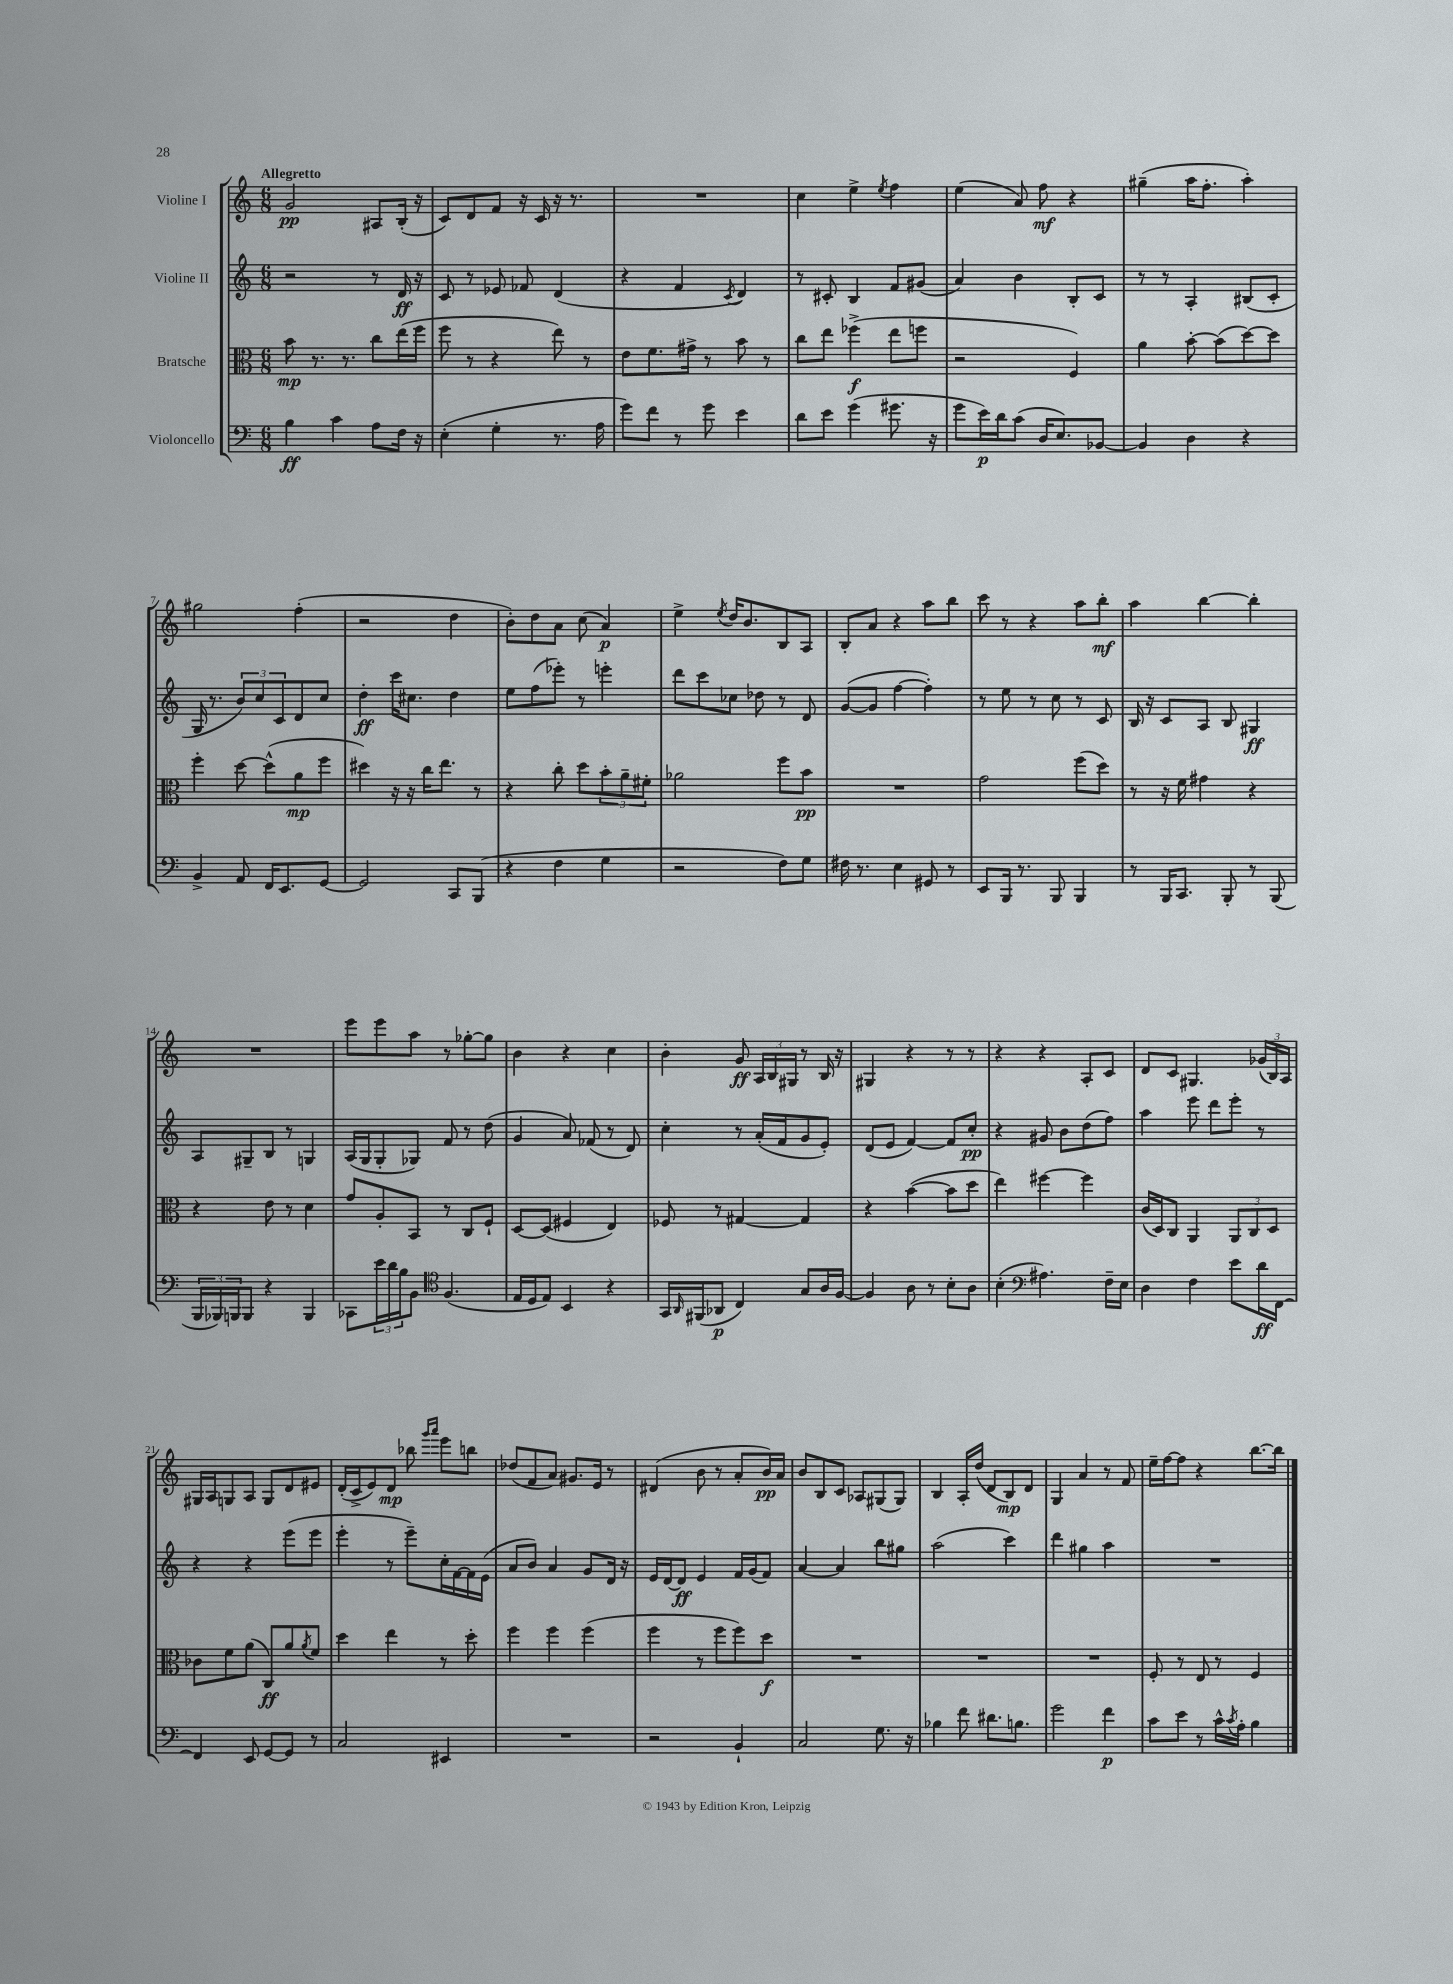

**kern	**kern	**kern	**kern
*staff4	*staff3	*staff2	*staff1
*clefF4	*clefC3	*clefG2	*clefG2
*k[]	*k[]	*k[]	*k[]
*M6/8	*M6/8	*M6/8	*M6/8
4B\	8b\	2r	2g/
.	8.r	.	.
4c\	.	.	.
.	8.r	.	.
8A\L	8cc\L	8r	8A#/L
16F\Jk	(16ee\L	16d/	(16B'/Jk
16r	16ff\JJ	16r	16r
=	=	=	=
(4E'\	8ff\	8c/	8c/L)
.	8r	8r	8d/
4G'\	4r	8e-/	8f/J
.	.	8f-/	16r
.	.	.	16c/
8.r	8ee\)	(4d/	16r
.	.	.	8.r
.	8r	.	.
16A\	.	.	.
=	=	=	=
8g\L)	8e\L	4r	2.r
8f\J	8.f\	.	.
8r	.	4f/	.
.	16g#^\Jk	.	.
8g\	8r	.	.
.	.	8qc/	.
4e\	8b\	4d/)	.
.	8r	.	.
=	=	=	=
8d\L	8cc\L	8r	4cc\
8e\J	8ee\J	8c#'/	.
(4g\	(4ff-^\	4B/	4ee^\
.	.	.	8qee/
8.g#\	8ee\L	8f/L	4ff\
.	8ff\J	(8g#/J	.
16r	.	.	.
=	=	=	=
8g\L	2r	4a/)	(4ee\
16e\L)	.	.	.
16d\J	.	.	.
(8c\J	.	4b\	8a/)
16D/LK	.	.	8ff\
8.E/)	.	.	.
.	4F/)	8B'/L	4r
[8BB-/J	.	8c/J	.
=	=	=	=
4BB-/]	4a\	8r	(4gg#~\
.	.	8r	.
4D\	[8b'\	4A'/	16aa\LK
.	.	.	8.ff'\J
.	(8b\]L	.	.
4r	[8dd\)	(8B#/L	4aa'\)
.	8dd\]J	8c'/J	.
=	=	=	=
4BB^/	4ff'\	16G/	2gg#\
.	.	8.r	.
8AA/	[8dd\	12b/L)	.
.	.	12cc/	.
16FF/LK	(8dd^^\]L	.	.
.	.	12c/	.
8.EE/	.	.	.
.	8a\	8d/	(4ff'\
[8GG/J	8ff\J	8cc/J	.
=	=	=	=
2GG/]	4dd#\)	4dd'\	2r
.	16r	16ccc\LK	.
.	16r	8.cc#\J	.
.	16cc\LK	.	.
.	8.ee\J	.	.
8CC/L	.	4dd\	4dd\
(8BBB/J	8r	.	.
=	=	=	=
4r	4r	8ee\L	8b'\L)
.	.	(8ff\	8dd\
4F\	8cc'\	8eee-'\J)	8a\J
.	8dd\L	8r	(8cc\
4G\	12b'\	4eee'\	4a/)
.	12a~\	.	.
.	12f#'\J	.	.
=	=	=	=
2r	2a-\	8ddd\L	4ee^\
.	.	8ccc\	.
.	.	.	8qee/
.	.	8cc-\J	16dd/LK
.	.	.	8.b/
.	.	8dd-\	.
8F\L)	8ff\L	8r	8B/
8G\J	8b\J	8d/	8A/J
=	=	=	=
16F#\	2.r	([8g/L	8B'/L
8.r	.	.	.
.	.	8g/]J	8a/J
4E\	.	[4ff\	4r
8GG#/	.	4ff'\])	8aa\L
8r	.	.	8bb\J
=	=	=	=
8EE/L	2g\	8r	8ccc\
16BBB/Jk	.	8ee\	8r
8.r	.	.	.
.	.	8r	4r
8BBB/	.	8cc\	.
4BBB/	(8ff\L	8r	8aa\L
.	8dd\J)	8c/	8bb'\J
=	=	=	=
8r	8r	16B/	4aa\
.	.	16r	.
16BBB/LK	16r	8c/L	.
8.CC/J	16f\	.	.
.	4g#\	8A/J	[4bb\
8BBB'/	.	8B/	.
8r	4r	4G#/	4bb'\]
(8BBB/	.	.	.
=	=	=	=
24BBB/LL	4r	8A/L	2.r
24BBB-/)	.	.	.
24BBB/J	.	.	.
8BBB/J	.	8G#~/	.
4r	8e\	8B/J	.
.	8r	8r	.
4BBB/	4d\	4G/	.
=	=	=	=
8CC-\L	8g/L	(16A/LL	8eee\L
.	.	16G/J	.
24e\L	8A'/	8G'/	8eee\
24d\	.	.	.
24B\J	.	.	.
8BB\J	8BB/J	8G-/J)	8aa\J
*clefC4	*	*	*
(4.F/	8r	8f/	8r
.	8C/L	8r	[8gg-'\L
.	8F`/J	(8dd\	8gg-\]J
=	=	=	=
16E/LL	[8D/L	4g/	4b\
16D/J	.	.	.
8E/J)	(8D/]J	.	.
4BB/	4F#/	8a/)	4r
.	.	(8f-/	.
4r	4E/)	8r	4cc\
.	.	8d/)	.
=	=	=	=
16GG/LL	8F-/	4cc'\	4b'\
16qqAA/	.	.	.
(16FF#/J	.	.	.
8AA-/J	8r	.	.
4C/)	[4G#/	8r	8g/
.	.	(16a'/LL	24A/LL
.	.	.	24B/
.	.	16f/J	.
.	.	.	24G#/JJ
8G/L	4G#/]	8g/	8r
16A/L	.	8e'/J)	16B/
[16F/JJ	.	.	16r
=	=	=	=
4F/]	4r	(8d/L	4G#/
.	.	8e/J	.
8A\	([4b\	[4f/)	4r
8r	.	.	.
8B'\L	8b\]L	8f/]L	8r
8A\J	8dd\J	8cc'/J	8r
=	=	=	=
(4B'\	4ee\)	4r	4r
*clefF4	*	*	*
4.A#\)	[4ff#\	8g#/	4r
.	.	8b\L	.
.	4ff#\]	(8dd\	8A'/L
16F~\LL	.	8ff\J)	8c/J
16E\JJ	.	.	.
=	=	=	=
4D\	(16c/LL	4aa\	8d/L
.	16D/J)	.	.
.	8C/J	.	8c/J
4F\	4AA/	8eee\	4.G#/
.	.	8ddd\L	.
8e\L	12AA/L	8eee'\J	.
.	12C/	.	.
16d\L	.	8r	(24g-/LL
.	12D/J	.	24B/)
[16FF\JJ	.	.	.
.	.	.	24A/JJ
=	=	=	=
4FF/]	8c-\L	4r	16G#/LL
.	.	.	16A/J
.	8f\	.	8G/
8EE/	(8a\J	4r	8A/J
[8GG/L	8C/L)	.	8G/L
8GG/]J	8a/	(8eee\L	8d/
.	8qa/	.	.
8r	8f/J	8eee\J	8e#/J
=	=	=	=
2C/	4dd\	4eee'\	(16d'/LL
.	.	.	16c^/J
.	.	.	8e/)
.	4ee\	8r	8d/J
.	.	8eee~\L)	8bb-\
.	.	.	16qqggg/LL
.	.	.	16qqaaa/JJ
4EE#/	8r	16cc'\L	8eee\L
.	.	[16f\	.
.	8dd'\	16f\]	8bb\J
.	.	(16e\JJ	.
=	=	=	=
2.r	4ff\	8a/L	(8dd-/L
.	.	8b/J)	8f/
.	4ff\	4a/	8a/J)
.	.	.	8.g#/L
.	(4ff\	8g/L	.
.	.	.	16e/Jk
.	.	16d/Jk	8r
.	.	16r	.
=	=	=	=
2r	4ff\	16e/LL	(4d#/
.	.	[16d/J	.
.	.	8d/]J	.
.	8r	4e/	8b\
.	8ff\L	.	8r
4BB`/	8ff\)	16f/LL	8a'/L
.	.	(16g/J	.
.	8dd\J	8f/J)	16b/L)
.	.	.	16a/JJ
=	=	=	=
2C/	2.r	[4a/	8b/L
.	.	.	8B/
.	.	4a/]	8c/J
.	.	.	8A-/L
8.G\	.	8bb\L	(8G#/
.	.	8gg#\J	8G#/J)
16r	.	.	.
=	=	=	=
4B-\	2.r	(2aa\	4B/
8f\	.	.	16A'/LL
.	.	.	(16dd/JJ
8.d#\L	.	.	8d/L
.	.	4ccc\)	8B/)
8.B\J	.	.	.
.	.	.	8d/J
=	=	=	=
2g\	2.r	4ddd\	4G/
.	.	4gg#\	4a/
4f\	.	4aa\	8r
.	.	.	8f/
=	=	=	=
8c\L	8F'/	2.r	16ee~\LL
.	.	.	[16ff\J
8e\J	8r	.	8ff\]J
8r	8E/	.	4r
16c^^\LL	8r	.	.
8qc/	.	.	.
16A'\JJ	.	.	.
4B\	4F/	.	[8.bb\L
.	.	.	16bb\]Jk
==	==	==	==
*-	*-	*-	*-
